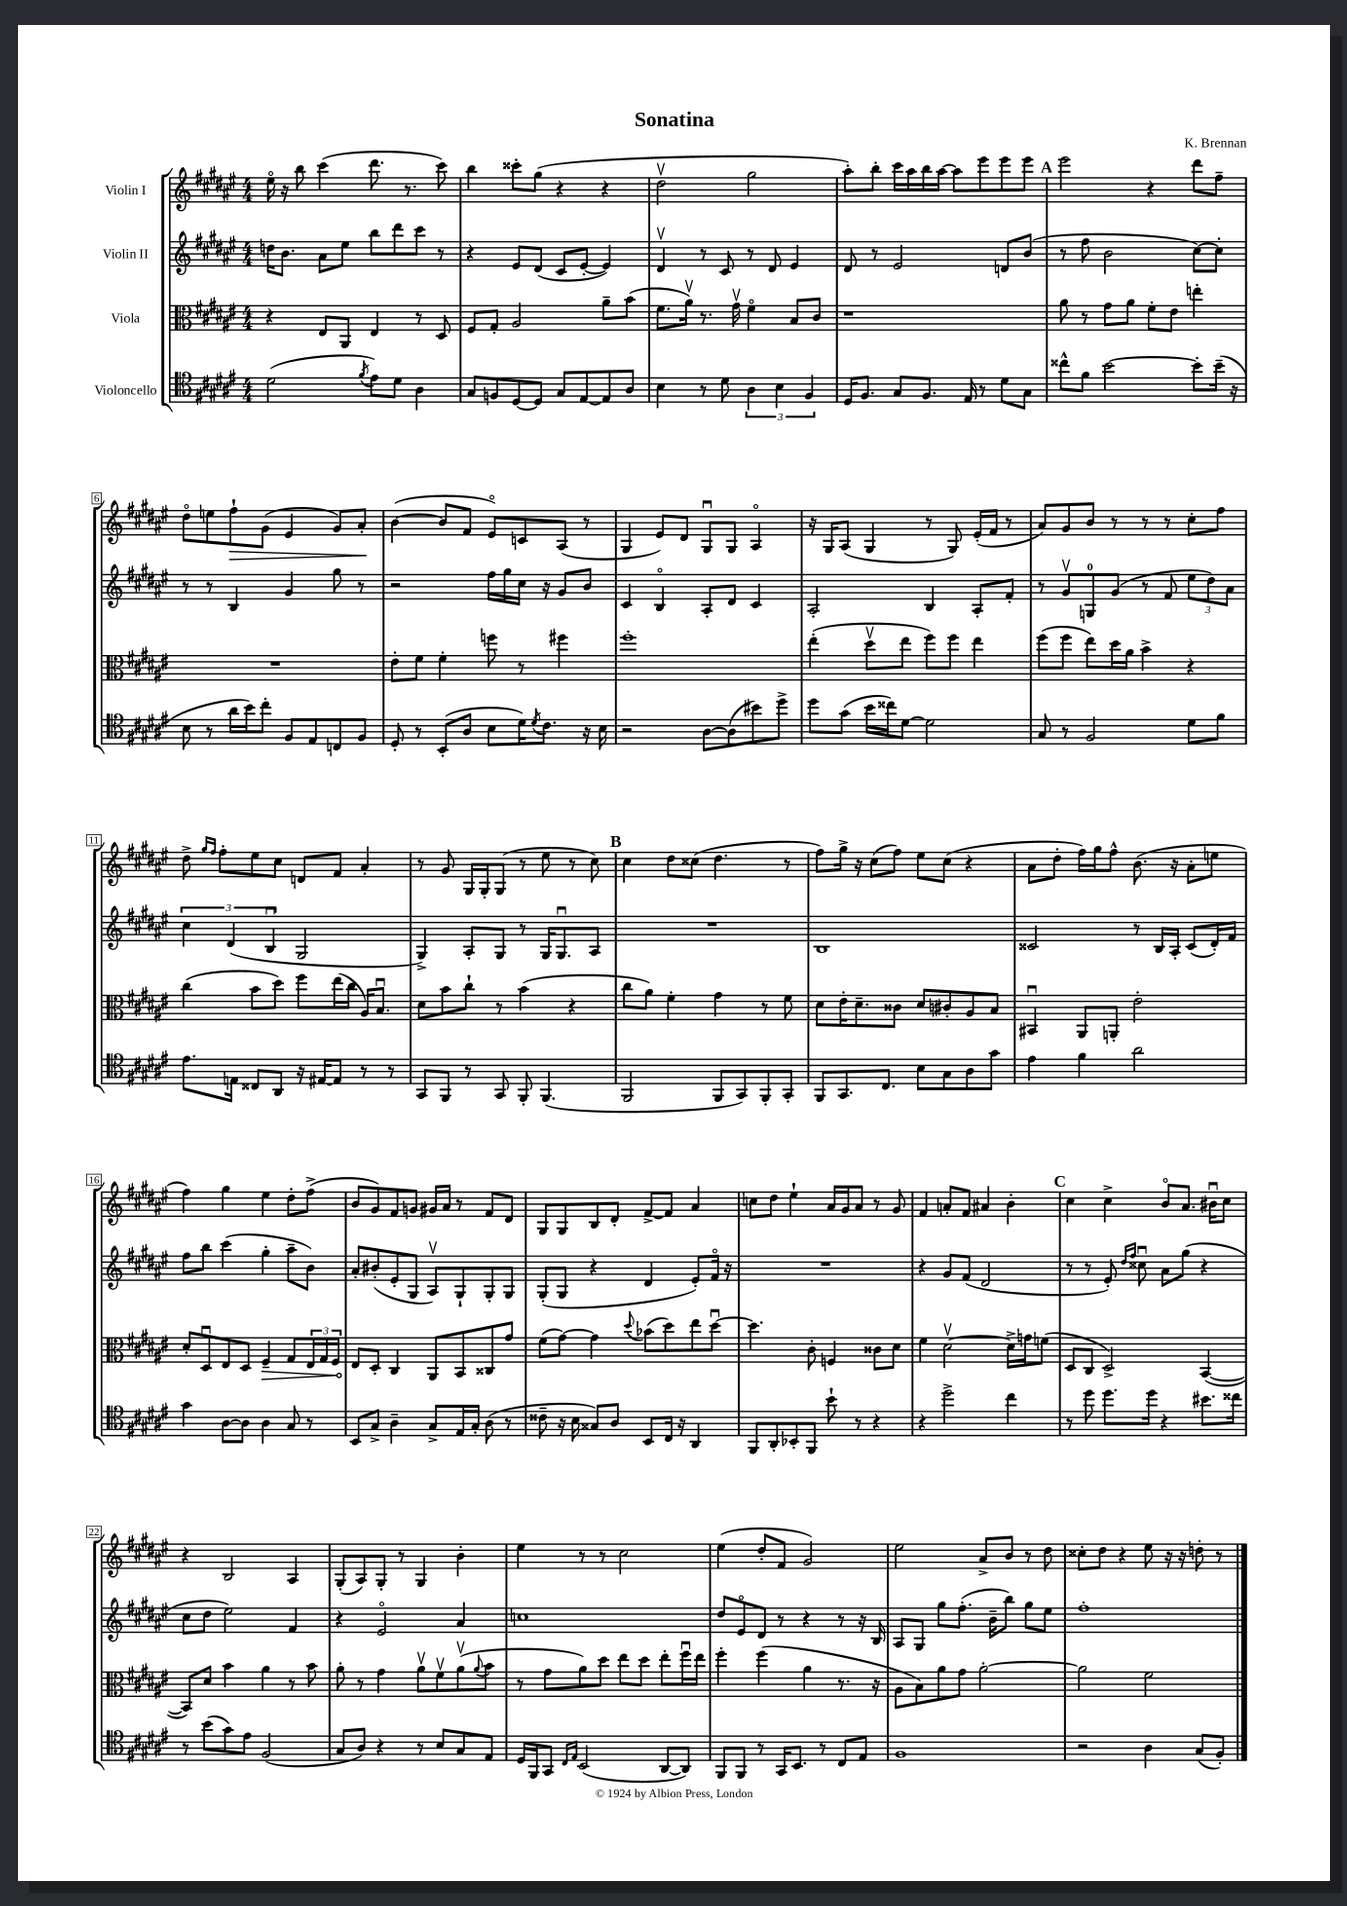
\header { title = "Sonatina" composer = "K. Brennan" }
<<
\new StaffGroup <<
\new Staff = "s0" \with { instrumentName = "Violin I" } {
    \clef treble \key fis \major \numericTimeSignature \time 4/4
    eis''16\flageolet r16 b''8 cis'''4( dis'''8. r8. cis'''8) |
    b''4 cisis'''8-. gis''8( r4 r4 |
    dis''2\upbow gis''2 |
    ais''8-.) b''8-. cis'''16 ais''16 b''16 ais''16~ ais''8 eis'''8 eis'''8 eis'''8 |
    \mark \markup { \bold "A" } eis'''2 r4 dis'''8 fis''8-- |
    dis''8\flageolet e''8 fis''8-!\> gis'8( eis'4 gis'8) ais'8-.\! |
    b'4~( b'8 fis'8 eis'8\flageolet) c'8 ais8( r8 |
    gis4 eis'8) dis'8 gis8\downbow gis8 ais4\flageolet |
    r16 gis16 ais8( gis4 r8 gis8) eis'16-.( fis'16 r8 |
    ais'8) gis'8 b'8 r8 r8 r8 cis''8-. fis''8 |
    dis''8-> \grace { gis''16 fis''16 } fis''8-. eis''8 cis''8 d'8 fis'8 ais'4-. |
    r8 gis'8 gis16 gis16-. gis8( r8 eis''8 r8 cis''8) |
    \mark \markup { \bold "B" } cis''4 dis''8 cisis''8( dis''4. r8 |
    fis''8) gis''16-> r16 cis''8( fis''8) eis''8 cis''8( r4 |
    ais'8 dis''8-. fis''16) gis''16 fis''8-^ b'8.( r16 ais'8-. e''8 |
    fis''4) gis''4 eis''4 dis''8-. fis''8->( |
    b'8 gis'8) fis'8 g'8 gis'16 ais'16 r8 fis'8 dis'8 |
    gis8 gis8 b8 dis'8-. fis'8~-> fis'8 ais'4 |
    c''8 dis''8 eis''4-! ais'16 gis'16 ais'8 r8 gis'8 |
    fis'4 a'8-. fis'8 ais'4 b'4-. |
    \mark \markup { \bold "C" } cis''4 cis''4-> b'8\flageolet ais'8. bis'16\downbow cis''8 |
    r4 b2 ais4 |
    gis8-.( ais8) gis8-. r8 gis4 b'4-. |
    eis''4 r8 r8 cis''2 |
    eis''4( dis''8-. fis'8 gis'2) |
    eis''2 ais'8-> b'8 r8 dis''8 |
    cisis''8-. dis''8 r4 eis''8 r16 r16 d''8-. r8 \bar "|." |
}
\new Staff = "s1" \with { instrumentName = "Violin II" } {
    \clef treble \key fis \major \numericTimeSignature \time 4/4
    d''16 b'8. ais'8 eis''8 b''8 dis'''8 cis'''8 r8 |
    r4 eis'8 dis'8( cis'8 eis'8~-. eis'4) |
    dis'4\upbow r8 cis'8 r8 dis'8 eis'4 |
    dis'8 r8 eis'2 d'8 b'8( |
    \mark \markup { \bold "A" } r8 fis''8 b'2 cis''8~) cis''8-. |
    r8 r8 b4 gis'4 gis''8 r8 |
    r2 fis''16 gis''16 cis''16 r16 gis'8 b'8 |
    cis'4 b4\flageolet ais8-. dis'8 cis'4 |
    ais2-. b4 ais8-. fis'8-. |
    r8 gis'8\upbow g8-0 gis'8( r8 fis'8 \tuplet 3/2 { eis''8 dis''8) ais'8 } |
    \tuplet 3/2 { cis''4 dis'4( b4\downbow } gis2 |
    gis4->) ais8-. gis8 r8 gis16 gis8.\downbow ais8 |
    \mark \markup { \bold "B" } R1 |
    b1 |
    cisis'2 r8 b16 ais16-. cisis'8( dis'16-.) fis'16 |
    fis''8 b''8 cis'''4( gis''4-. ais''8-- b'8) |
    ais'8-. bis'8-.( eis'8-. gis8 ais8\upbow) gis8-! gis8-. gis8 |
    gis8-.( gis8 r4 dis'4 eis'8-.) fis'16\flageolet r16 |
    R1 |
    r4 gis'8 fis'8( dis'2 |
    \mark \markup { \bold "C" } r8 r8 eis'8-.) \grace { dis''16 fis''16 } cisis''8\downbow ais'8 gis''8( r4 |
    cis''8 dis''8 eis''2) fis'4 |
    r4 eis'2\flageolet ais'4 |
    c''1 |
    dis''8 eis'8\flageolet dis'8 r8 r4 r8 r16 b16 |
    ais8 gis8 gis''8 fis''8.-.( b'16-- b''8) gis''8 eis''8 |
    fis''1-. \bar "|." |
}
\new Staff = "s2" \with { instrumentName = "Viola" } {
    \clef alto \key fis \major \numericTimeSignature \time 4/4
    r4 eis8 ais,8 eis4 r8 dis8 |
    fis8 gis8-. ais2 ais'8-- b'8( |
    fis'8. ais'16\upbow) r8. gis'16\upbow fis'4\flageolet b8 cis'8 |
    r1 |
    \mark \markup { \bold "A" } ais'8 r8 gis'8 ais'8 fis'8-. eis'8 e''4-. |
    R1 |
    eis'8-. fis'8 fis'4-. f''8 r8 fis''4 |
    fis''1-. |
    eis''4-.( dis''8\upbow eis''8 fis''8) fis''8 eis''4 |
    fis''8( fis''8 eis''8) dis''16 ais'16 b'4-> r4 |
    cis''4( b'8 dis''8) fis''8 eis''16( cis''16 ais16) b8.\downbow |
    dis'8 b'8 cis''8-! r8 b'4( r4 |
    \mark \markup { \bold "B" } cis''8 ais'8) fis'4-. gis'4 r8 fis'8 |
    dis'8 eis'16-. dis'8.-- cisis'8 dis'8 cis'8-. ais8 b8 |
    bis,4\downbow ais,8 a,8-. eis'2-. |
    dis'8-. dis8\downbow eis8 dis8 \once \override Hairpin.circled-tip = ##t fis4--\> gis8 \tuplet 3/2 { eis16 gis16 fis16 } |
    eis8\! dis8-. cis4 ais,8 b,8 cisis8 gis'8 |
    fis'8( gis'8~) gis'4 \appoggiatura { dis''8 } bes'8( dis''8) eis''8 dis''8~\downbow |
    dis''4. cis'8-. f4 cisis'8 dis'8 |
    fis'4 dis'2~\upbow dis'16-> g'16 f'8( |
    \mark \markup { \bold "C" } dis8 cis8 dis2->) b,4~( |
    b,8) dis'8 b'4 ais'4 r8 b'8 |
    ais'8-. r8 gis'4 ais'8\upbow fis'8\upbow ais'8\upbow( \appoggiatura { ais'8 } b'8 |
    r8 gis'8 ais'8) dis''8 eis''8 dis''8 eis''8-. fis''16\downbow eis''16 |
    fis''4-. fis''4( ais'4 r8. r16 |
    ais8 b8) ais'8 gis'8 ais'2~-. |
    ais'2 fis'2 \bar "|." |
}
\new Staff = "s3" \with { instrumentName = "Violoncello" } {
    \clef tenor \key fis \major \numericTimeSignature \time 4/4
    dis'2( \acciaccatura { fis'8 } eis'8) dis'8 ais4 |
    gis8 f8 dis8~ dis8 gis8 eis8~ eis8 ais8 |
    b4 r8 dis'8 \tuplet 3/2 { ais4 b4 fis4 } |
    dis16 fis8. gis8 fis8. eis16 r8 dis'8 gis8 |
    \mark \markup { \bold "A" } cisis''8-^ fis'8 b'2~ b'8-. b'16--( r16 |
    b8 r8 ais'16 b'16) cis''8-. fis8 eis8 c8 fis8 |
    dis8-. r8 b,8-.( ais8 b8 dis'16) \acciaccatura { dis'8 } cis'8. r16 b16 |
    r2 ais8~ ais8( bis'8) dis''8-> |
    dis''8 gis'8( b'16 cisis''16) dis'8~ dis'2 |
    gis8 r8 fis2 dis'8 fis'8 |
    eis'8. e16 cisis8 ais,8 r16 eis16~ eis8 r8 r8 |
    gis,8 fis,8 r8 gis,8 fis,8-. fis,4.( |
    \mark \markup { \bold "B" } fis,2 fis,8 gis,8) fis,8-. gis,8-. |
    fis,8 gis,8. cis8. b8 gis8 ais8 gis'8 |
    eis'4 fis'4 ais'2 |
    gis'4 ais8~ ais8 ais4 gis8 r8 |
    b,8 gis8-> ais4-- gis8-> eis16 gis16-. ais8( r8 |
    cisis'8-- r16 b16 gisis8) ais8 b,8 cis16 r16 ais,4 |
    fis,8 ais,8-. bes,8-. fis,8 b'8-! r8 r4 |
    r4 dis''2-> cis''4 |
    \mark \markup { \bold "C" } r8 dis''8 dis''8. dis''16 r4 bis'8. cisis''16 |
    r8 b'8( gis'8) eis'8 fis2( |
    gis8 ais8) r4 r8 b8 gis8 eis8 |
    dis16 fis,16 gis,8 \grace { cis16 eis16 } b,2( ais,8~ ais,8) |
    fis,8 fis,8 r8 gis,16 b,8. r8 cis8 eis8 |
    fis1 |
    r2 ais4 gis8( fis8-.) \bar "|." |
}
>>
>>
\layout { \context { \Score \override BarNumber.stencil = #(make-stencil-boxer 0.1 0.3 ly:text-interface::print) } }
